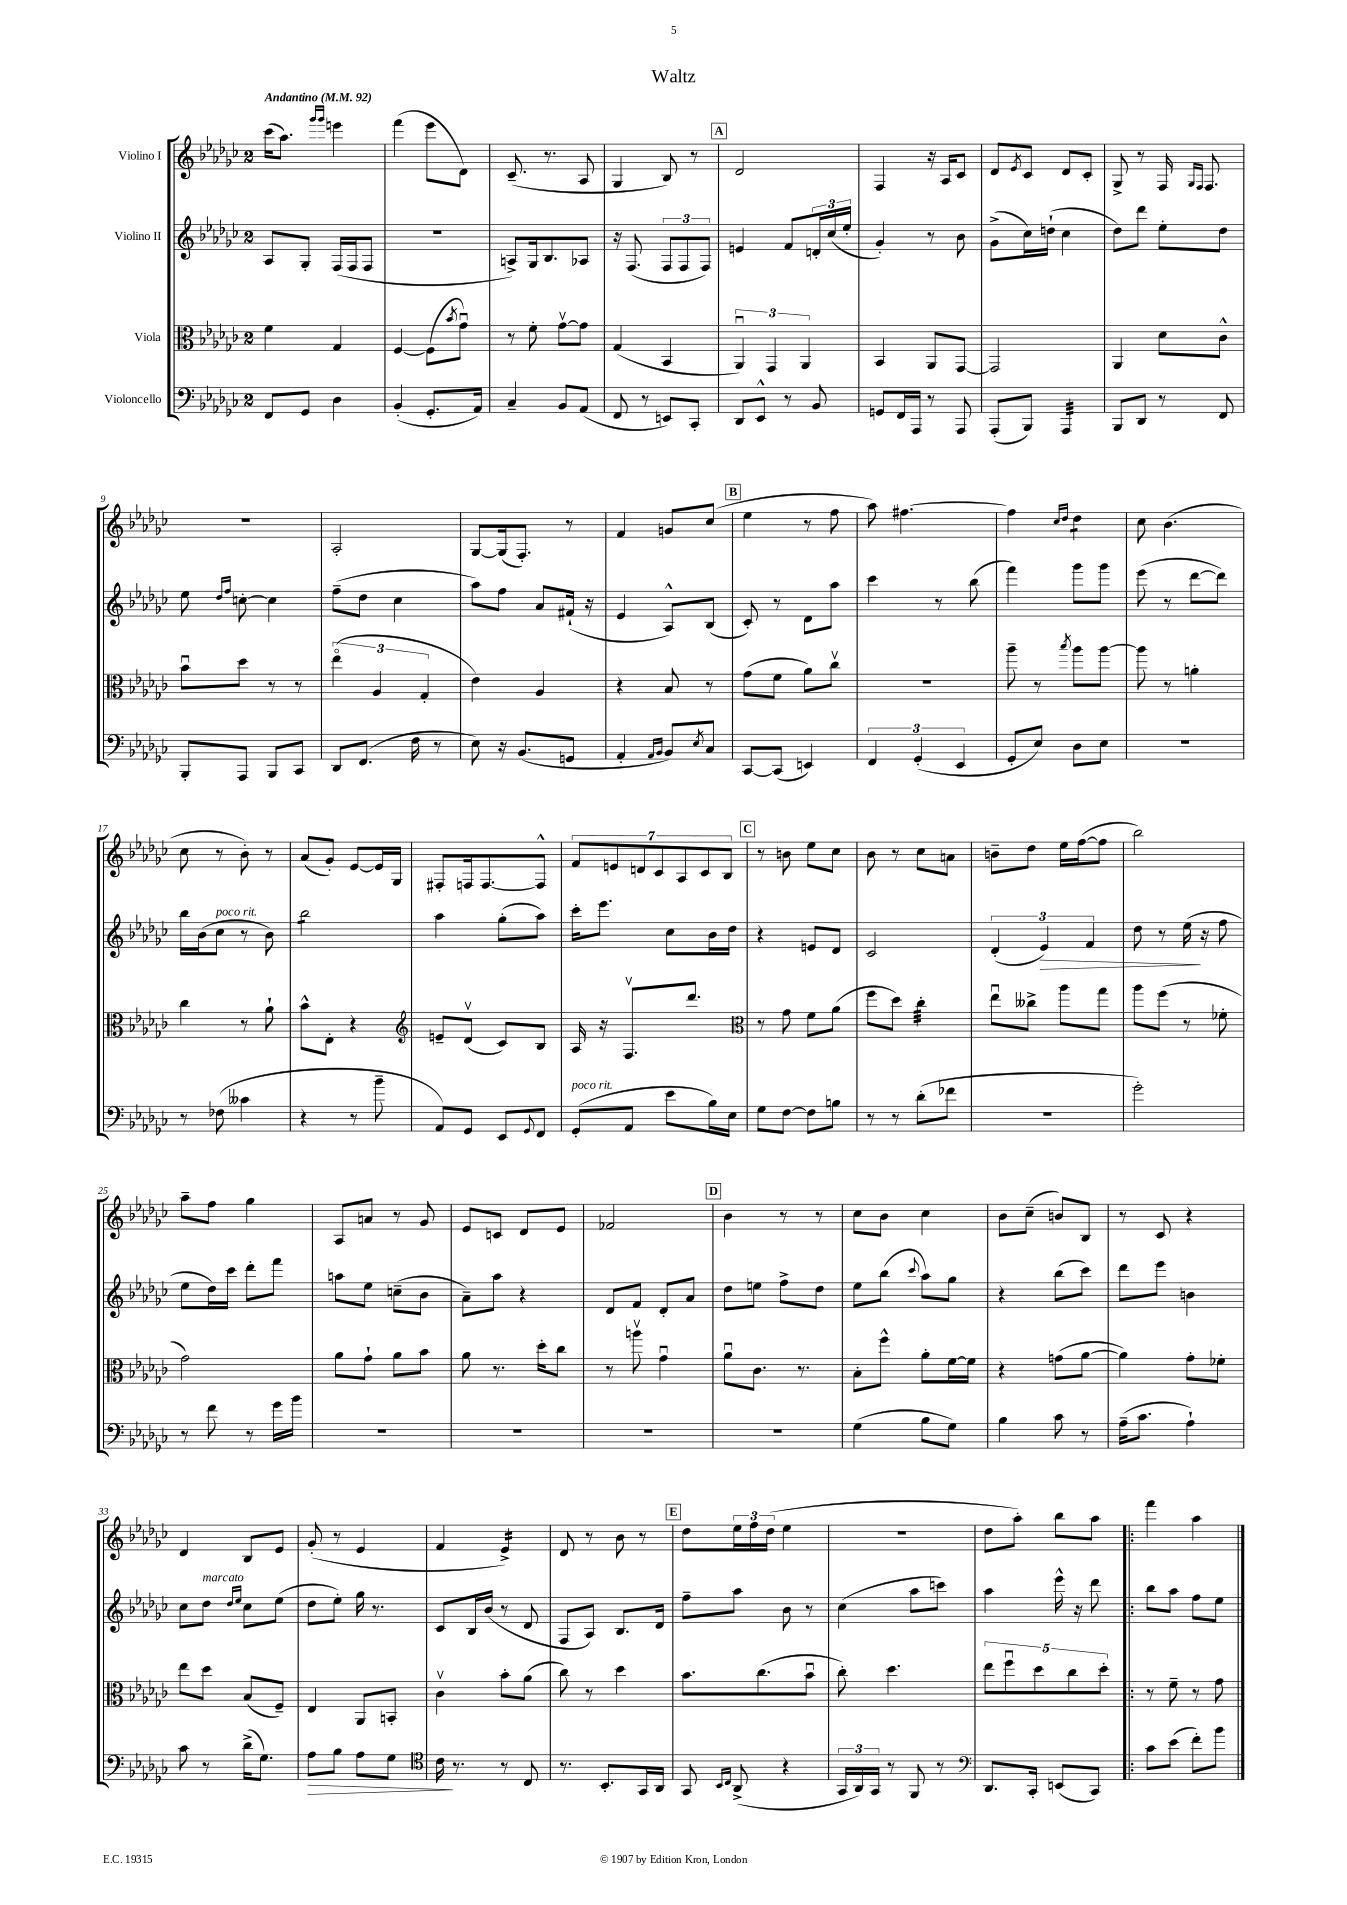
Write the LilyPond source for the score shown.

\header { title = "Waltz" }
<<
\new StaffGroup <<
\new Staff = "s0" \with { instrumentName = "Violino I" } {
    \clef treble \key ges \major \once \override Staff.TimeSignature.style = #'single-digit \time 2/4 \tempo "Andantino" 4 = 92
    ces'''16( aes''8.) \grace { ges'''16 ges'''16 } e'''4 |
    f'''4( ees'''8 des'8) |
    ces'8.--( r8. aes8 |
    ges4 bes8) r8 |
    \mark \markup { \box "A" } des'2 |
    f4 r16 aes16 ces'8 |
    des'8 \acciaccatura { ees'8 } ces'8 des'8 ces'8-. |
    ges8-> r8 f16 \grace { ges16 f16 } f8. |
    R2 |
    aes2-. |
    ges8~ ges16( f8.-.) r8 |
    f'4 g'8 ces''8( |
    \mark \markup { \box "B" } ees''4 r8 f''8 |
    aes''8) fis''4.~ |
    fis''4 \grace { ces''16 des''16 } des''4:8 |
    ces''8 bes'4.( |
    ces''8 r8 bes'8-.) r8 |
    aes'8( ges'8-.) ees'8~ ees'16 ges16 |
    fis8-. f16 f8.~ f8-^ |
    \tuplet 7/4 { f'8 e'8 d'8 ces'8 aes8 ces'8 bes8 } |
    \mark \markup { \box "C" } r8 b'8 ees''8 ces''8 |
    bes'8 r8 ces''8 a'8 |
    b'8-- des''8 ees''16 f''16~( f''8 |
    bes''2) |
    aes''8-- f''8 ges''4 |
    aes8 a'8 r8 ges'8 |
    ees'8 c'8 des'8 ees'8 |
    fes'2 |
    \mark \markup { \box "D" } bes'4 r8 r8 |
    ces''8 bes'8 ces''4 |
    bes'8 ces''8--( b'8) bes8 |
    r8 ces'8 r4 |
    des'4 bes8 ees'8 |
    ges'8-.( r8 ees'4 |
    f'4 ees'4:16->) |
    des'8 r8 bes'8 r8 |
    \mark \markup { \box "E" } des''8 \tuplet 3/2 { ees''16 f''16 des''16( } ees''4 |
    r2 |
    des''8 aes''8-.) bes''8 aes''8 |
    \bar ".|:" f'''4 aes''4 \bar "|." |
}
\new Staff = "s1" \with { instrumentName = "Violino II" } {
    \clef treble \key ges \major \once \override Staff.TimeSignature.style = #'single-digit \time 2/4
    aes8 ges8-. f16( f16 f8 |
    r2 |
    a8->) ges16 bes8. aes8 |
    r16 f8.( \tuplet 3/2 { f8 f8 f8) } |
    \mark \markup { \box "A" } e'4 f'8 \tuplet 3/2 { d'16-. ces''16( ees''16-. } |
    ges'4-.) r8 bes'8 |
    ges'8->( ces''16) d''16-!( ces''4 |
    des''8) des'''8 ees''8-. des''8 |
    ees''8 \grace { des''16 f''16 } c''8~-. c''4 |
    f''8--( des''8 ces''4 |
    aes''8) f''8 aes'8 fis'16-!( r16 |
    ees'4 aes8-^) bes8( |
    \mark \markup { \box "B" } ces'8-.) r8 des'8 aes''8 |
    ces'''4 r8 bes''8( |
    f'''4) ges'''8 ges'''8 |
    ees'''8( r8 des'''8~ des'''8) |
    bes''16 bes'16( ces''8^\markup { \italic "poco rit." } r8 bes'8) |
    bes''2:8 |
    aes''4 ges''8-.( aes''8) |
    ces'''16-. ees'''8. ces''8 bes'16 des''16 |
    \mark \markup { \box "C" } r4 e'8 des'8 |
    ces'2 |
    \tuplet 3/2 { des'4-.( ees'4\>) f'4 } |
    des''8 r8 ees''16\!( r16 f''8 |
    ees''8 des''16) ces'''16 des'''8-. f'''8 |
    a''8 ees''8 c''8--( bes'8 |
    aes'8--) aes''8 r4 |
    des'8 f'8 des'8-. aes'8 |
    \mark \markup { \box "D" } des''8 e''8 f''8-> des''8 |
    ees''8 bes''8( \appoggiatura { ces'''8 } aes''8) ges''8 |
    r4 bes''8( ces'''8) |
    des'''8 ees'''8 b'4 |
    ces''8 des''8^\markup { \italic "marcato" } \grace { des''16 ees''16 } ces''8 ees''8( |
    des''8 ees''8-.) ges''16 r8. |
    ces'8 bes16 bes'16( r8 des'8 |
    f8 aes8) bes8. des'16 |
    \mark \markup { \box "E" } f''8-- aes''8 bes'8 r8 |
    ces''4( aes''8 c'''8) |
    aes''4 ees'''16-^ r16 des'''8 |
    \bar ".|:" bes''8 aes''8 f''8 ees''8 \bar "|." |
}
\new Staff = "s2" \with { instrumentName = "Viola" } {
    \clef alto \key ges \major \once \override Staff.TimeSignature.style = #'single-digit \time 2/4
    f'4 ges4 |
    f4~ f8( \acciaccatura { bes'8 } ges'8\downbow) |
    r8 f'8-. ges'8~\upbow ges'8 |
    ges4( bes,4 |
    \mark \markup { \box "A" } \tuplet 3/2 { aes,4\downbow) ges,4 aes,4 } |
    bes,4 aes,8 ges,8~ |
    ges,2 |
    aes,4 des'8 ces'8-^ |
    bes'8\downbow des''8 r8 r8 |
    \tuplet 3/2 { ees''4\flageolet( aes4 ges4-. } |
    ees'4) aes4 |
    r4 bes8 r8 |
    \mark \markup { \box "B" } ges'8( f'8 aes'8) ces''8\upbow |
    R2 |
    aes''8-- r8 \acciaccatura { bes''8 } aes''8 aes''8~ |
    aes''8 r8 a'4-. |
    ces''4 r8 aes'8-! |
    bes'8-^ ees8-. r4 |
    \clef treble e'8-- des'8\upbow( ces'8) bes8 |
    aes16 r16 f8.\upbow des'''8. |
    \mark \markup { \box "C" } \clef alto r8 ges'8 f'8 aes'8( |
    f''8 des''8) ces''4:32-. |
    ees''8\downbow ceses''8-> aes''8 ges''8 |
    aes''8 f''8( r8 fes'8-. |
    ges'2) |
    aes'8 ges'8-! aes'8 bes'8 |
    aes'8 r8. des''16-. ces''8 |
    r8 a''8\upbow ges'4\downbow |
    \mark \markup { \box "D" } aes'8\downbow ces'8. r8. |
    bes8-. f''8-^ aes'8-. f'16~ f'16 |
    r4 g'8( aes'8~ |
    aes'4) ges'8-. fes'8-. |
    ees''8 des''8 bes8( f8--) |
    ees4 aes,8 b,8-. |
    ces'4\upbow bes'8-. aes'8( |
    ces''8) r8 des''4 |
    \mark \markup { \box "E" } bes'8. ces''8.( bes'8\downbow |
    ces''8-.) des''4. |
    \tuplet 5/4 { ees''8 f''8\downbow des''8 ces''8 des''8-. } |
    \bar ".|:" r8 f'8-- r8 ges'8 \bar "|." |
}
\new Staff = "s3" \with { instrumentName = "Violoncello" } {
    \clef bass \key ges \major \once \override Staff.TimeSignature.style = #'single-digit \time 2/4
    f,8 ges,8 des4 |
    bes,4-.( ges,8.-. aes,16) |
    ces4-- bes,8 aes,8( |
    f,8 r8 e,8) ces,8-. |
    \mark \markup { \box "A" } des,8 ees,8-^ r8 bes,8 |
    g,8 f,16 aes,,16 r8 aes,,8 |
    aes,,8-.( bes,,8) aes,,4:32 |
    bes,,8 des,8 r8 f,8 |
    bes,,8-. aes,,8 bes,,8 ces,8 |
    des,8 f,8.( f16 r8 |
    ees8) r16 bes,8.( g,8 |
    aes,4-. \grace { aes,16 bes,16 } bes,8) \acciaccatura { ees8 } ces8 |
    \mark \markup { \box "B" } ces,8~ ces,8( e,4) |
    \tuplet 3/2 { f,4 ges,4-.( ees,4 } |
    ges,8-. ees8) des8 ees8 |
    r2 |
    r8 fes8( ceses'4 |
    r4 r8 bes'8-- |
    aes,8) ges,8 ees,8 \appoggiatura { ges,8 } f,8 |
    ges,8-.^\markup { \italic "poco rit." }( aes,8 ees'8 bes16) ees16 |
    \mark \markup { \box "C" } ges8 f8~ f8 b8 |
    r8 r8 des'8-.( fes'8 |
    r2 |
    ges'2-.) |
    r8 f'8 r8 ges'16 bes'16 |
    R2 |
    R2 |
    R2 |
    \mark \markup { \box "D" } R2 |
    ges4( bes8 ges8) |
    bes4 ces'8 r8 |
    aes16--( ces'8. aes4-!) |
    ces'8 r8 des'16->( ges8.) |
    aes8\> bes8 aes8 ges8 |
    \clef tenor ces'16\! r8. r8 ces8 |
    r8. bes,8.-. ges,16 aes,16 |
    \mark \markup { \box "E" } ges,8 \grace { bes,16 ces16 } aes,8->( r4 |
    \tuplet 3/2 { ges,16 aes,16) ges,16 } r8 f,8 r8 |
    \clef bass des,8. ces,16-. e,8( ces,8) |
    \bar ".|:" ces'8 ees'8( f'8-.) bes'8 \bar "|." |
}
>>
>>
